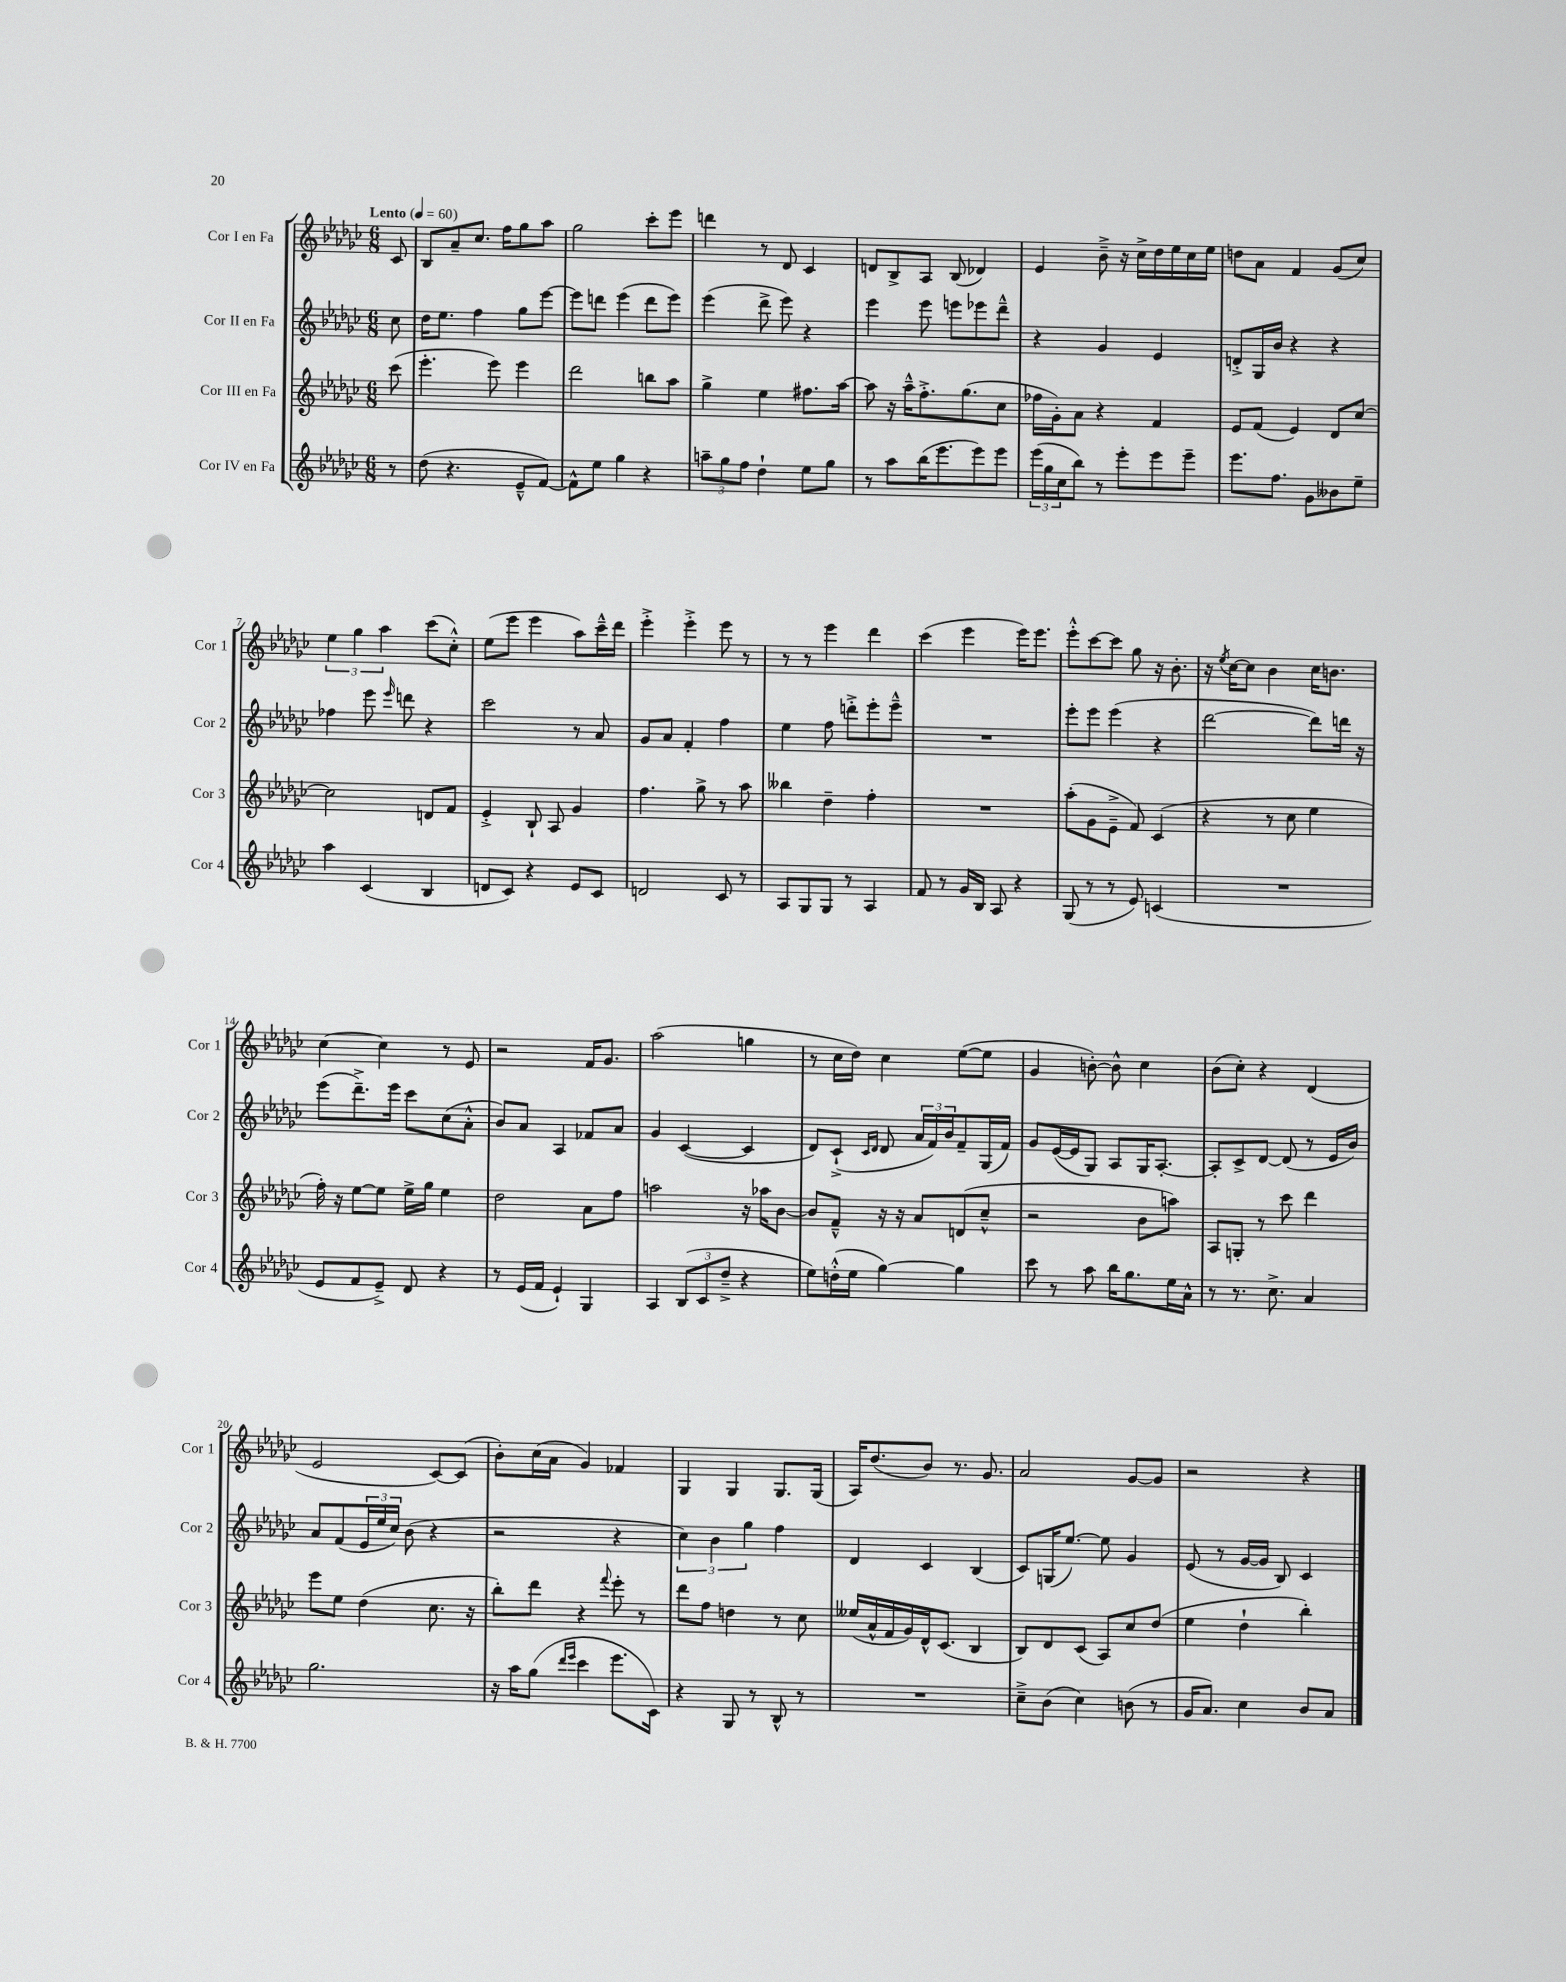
<<
\new StaffGroup <<
\new Staff = "s0" \with { instrumentName = "Cor I en Fa" shortInstrumentName = "Cor 1" } {
    \clef treble \key ges \major \numericTimeSignature \time 6/8 \partial 8 \tempo "Lento" 4 = 60
    ces'8 |
    bes8 aes'8-- ces''8. f''16 ges''8 aes''8 |
    ges''2 ces'''8-. ees'''8 |
    d'''4 r8 des'8 ces'4 |
    d'8 bes8-> aes8 bes8( des'4) |
    ees'4 bes'8---> r16 ces''16-> des''16 ees''16 ces''16 ees''16 |
    d''8 aes'8 f'4 ges'8( ces''8) |
    \tuplet 3/2 { ees''4 ges''4 aes''4 } ces'''8( ces''8-.-^) |
    ees''8( ees'''8 ees'''4 aes''8) ces'''16---^ des'''16 |
    ees'''4-.-> ees'''4-.-> ees'''8 r8 |
    r8 r8 ees'''4 des'''4 |
    ces'''4( ees'''4 ees'''16) ees'''8. |
    ees'''8-.-^ ces'''8~ ces'''8 ges''8 r16 bes'8.-. |
    r16 \acciaccatura { ees''8 } ces''16~ ces''8 bes'4 ces''16 b'8. |
    ces''4~ ces''4 r8 ees'8 |
    r2 f'16 ges'8. |
    aes''2( g''4 |
    r8 ces''16 des''16) ces''4 ees''8~( ees''8 |
    ges'4 b'8~-.) b'8-^ ces''4 |
    bes'8( ces''8-.) r4 des'4( |
    ees'2 ces'8~) ces'8( |
    bes'8-.) ces''16( aes'16 ges'4) fes'4 |
    ges4 ges4 ges8. ges16( |
    aes16) des''8.( bes'8) r8. ges'8. |
    aes'2 ges'8~ ges'8 |
    r2 r4 \bar "|." |
}
\new Staff = "s1" \with { instrumentName = "Cor II en Fa" shortInstrumentName = "Cor 2" } {
    \clef treble \key ges \major \numericTimeSignature \time 6/8 \partial 8
    ces''8 |
    des''16 ees''8. f''4 ges''8 ees'''8~ |
    ees'''8 d'''8 ees'''4( d'''8 ees'''8) |
    ees'''4( des'''8-> ees'''8) r4 |
    ees'''4 ees'''8 e'''8 ees'''8 des'''8---^ |
    r4 ges'4 ees'4 |
    d'8-.-> ges16 bes'16 r4 r4 |
    fes''4 ees'''8 \grace { ees'''16 } d'''8 r4 |
    ces'''2 r8 aes'8 |
    ges'8 aes'8 f'4-. f''4 |
    ees''4 f''8 d'''8-.-> ees'''8-. ees'''8---^ |
    R2. |
    ees'''8-. ees'''8 ees'''4( r4 |
    des'''2~ des'''8) d'''16 r16 |
    ees'''8( des'''8.--->) ees'''16 ces'''8 ces''8( aes'8-.-^ |
    bes'8) aes'8 aes4 fes'8 aes'8 |
    ges'4 ces'4~( ces'4 |
    des'8) ces'8-!->( \grace { ces'16 des'16 } des'8 \tuplet 3/2 { aes'16 f'16) bes'16 } f'8-- ges16( f'16) |
    ges'8 ees'16~( ees'16 ges8) aes8 ges16 aes8.~-. |
    aes8-. ces'8-> des'8~ des'8( r8 ees'16 bes'16) |
    aes'8 f'8( \tuplet 3/2 { ees'16 ees''16 ces''16) } bes'8( r4 |
    r2 r4 |
    \tuplet 3/2 { ces''4) bes'4 ges''4 } f''4 |
    des'4 ces'4 bes4( |
    ces'8) g16( ees''8.~) ees''8 ges'4 |
    ees'8( r8 ges'16~ ges'16 bes8) ces'4 \bar "|." |
}
\new Staff = "s2" \with { instrumentName = "Cor III en Fa" shortInstrumentName = "Cor 3" } {
    \clef treble \key ges \major \numericTimeSignature \time 6/8 \partial 8
    ces'''8( |
    ees'''4.-. ees'''8) ees'''4 |
    des'''2 b''8 aes''8 |
    ges''4-> ees''4 fis''8. aes''16~ |
    aes''8 r16 aes''16---^ f''8.-.-> ges''8.( ces''8 |
    fes''16 ges'16-.) aes'8 r4 f'4 |
    ees'8 f'8( ees'4) des'8 ces''8~ |
    ces''2 d'8 f'8 |
    ees'4-.-> bes8-! aes8 ges'4 |
    f''4. ges''8-> r8 aes''8 |
    beses''4 des''4-- f''4-. |
    R2. |
    aes''8-.( ges'8 ees'8---> f'8) ces'4( |
    r4 r8 ces''8 ees''4 |
    f''16-.) r16 ees''8~ ees''8 ees''16-> ges''16 ees''4 |
    des''2 aes'8 f''8 |
    a''2 r16 aes''16 bes'8~ |
    bes'8 f'8---^ r16 r16 aes'8 d'8( ces''8---^ |
    r2 bes'8 a''8) |
    aes8 g8-. r8 ces'''8 des'''4 |
    ees'''8 ees''8 des''4( ces''8. r16 |
    bes''8-.) des'''8 r4 \appoggiatura { f'''8 } ees'''8-. r8 |
    des'''8 f''8 d''4 r8 ces''8 |
    eeses''16( aes'16-^ f'16 ges'16) des'16-^ ces'8.( bes4 |
    bes8) des'8 ces'8( aes8) ces''8 des''8( |
    ees''4 des''4-! bes''4-.) \bar "|." |
}
\new Staff = "s3" \with { instrumentName = "Cor IV en Fa" shortInstrumentName = "Cor 4" } {
    \clef treble \key ges \major \numericTimeSignature \time 6/8 \partial 8
    r8 |
    des''8( r4. ees'8---^ f'8~) |
    f'8-^ ees''8 ges''4 r4 |
    \tuplet 3/2 { a''8-- ges''8 f''8 } des''4-! ees''8 ges''8 |
    r8 aes''8 bes''16( ees'''8. ees'''8) ees'''8 |
    \tuplet 3/2 { ees'''16( ges''16 ces''16 } bes''8) r8 ees'''8-. ees'''8 ees'''8-- |
    ees'''8. f''8. ges'8 beses'8 ees''8-- |
    aes''4 ces'4( bes4 |
    d'8 ces'8) r4 ees'8 ces'8 |
    d'2 ces'8 r8 |
    aes8 ges8 ges8 r8 aes4 |
    f'8 r8 ges'16 bes16 aes8 r4 |
    ges8( r8 r8 ees'8) c'4( |
    R2. |
    ees'8 f'8 ees'8--->) des'8 r4 |
    r8 ees'16( f'16 ees'4-!) ges4 |
    aes4 \tuplet 3/2 { bes8( ces'8 des''8---> } r4 |
    ees''8) d''16-.-^( ees''16 ges''4~) ges''4 |
    ces'''8 r8 aes''8 bes''16 ges''8. ees''16 aes'16-^ |
    r8 r8. ces''8.-> aes'4 |
    ges''2. |
    r16 aes''16 ges''8( \grace { des'''16 ees'''16 } ces'''4 ees'''8. ces'16) |
    r4 ges8 r8 bes8-^ r8 |
    R2. |
    ces''8---> bes'8( ces''4) b'8( r8 |
    ges'16 aes'8.) ces''4 bes'8 aes'8 \bar "|." |
}
>>
>>
